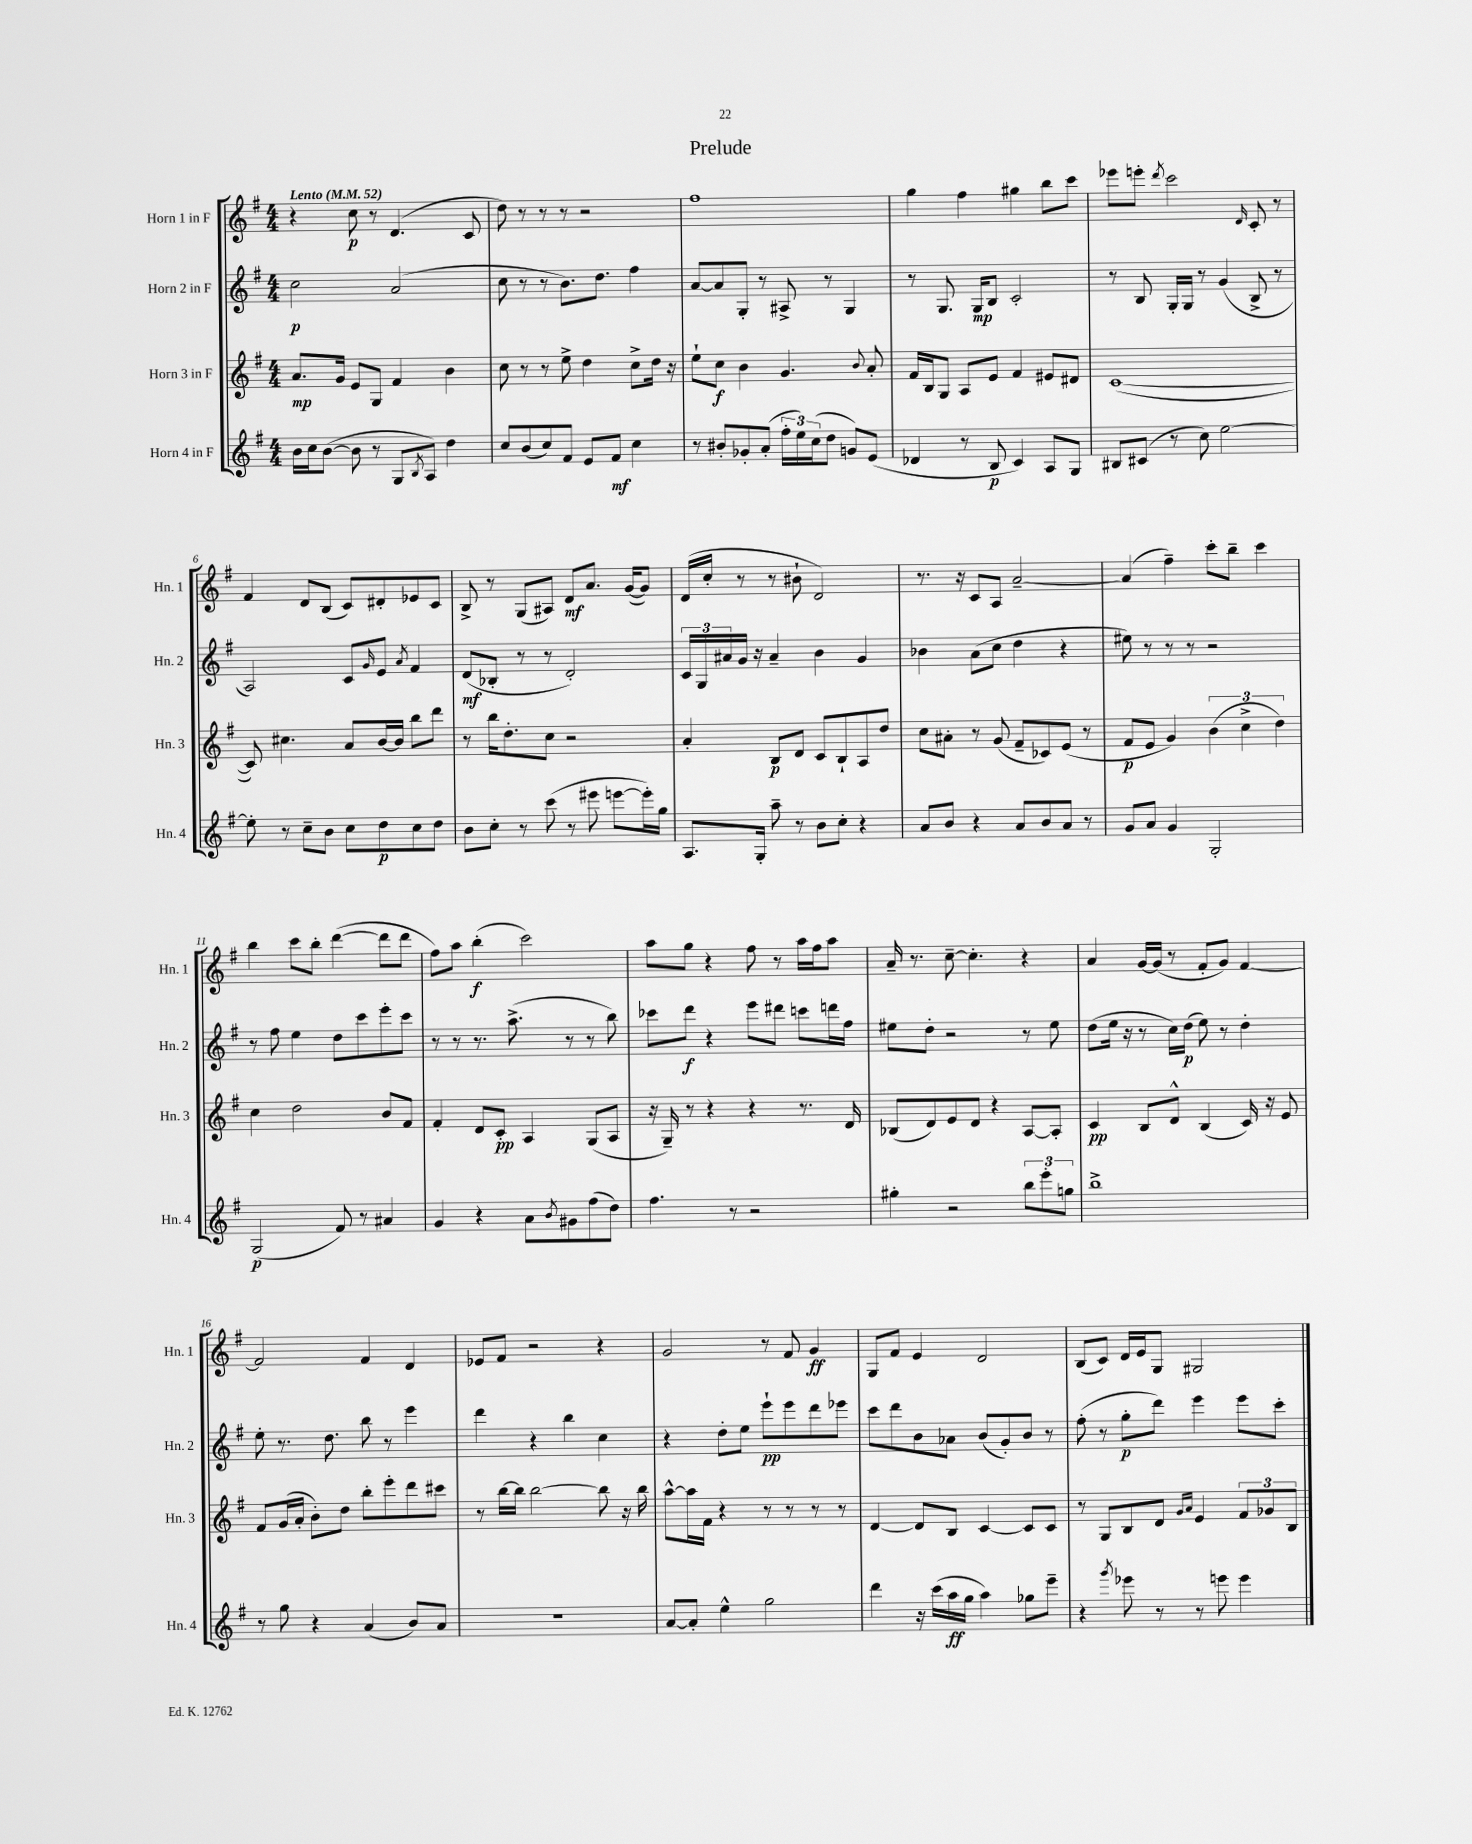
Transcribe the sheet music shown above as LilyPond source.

\header { title = "Prelude" }
<<
\new StaffGroup <<
\new Staff = "s0" \with { instrumentName = "Horn 1 in F" shortInstrumentName = "Hn. 1" } {
    \clef treble \key g \major \numericTimeSignature \time 4/4 \tempo "Lento" 4 = 52
    r4 c''8\p r8 d'4.( c'8 |
    d''8) r8 r8 r8 r2 |
    fis''1 |
    g''4 fis''4 gis''4 b''8 c'''8 |
    ees'''8 e'''8-. \acciaccatura { d'''8 } c'''2 \grace { d'16 } c'8-. r8 |
    fis'4 d'8 b8( c'8) dis'8-. ees'8 c'8 |
    b8-> r8 g8( ais8) d'8\mf a'8. g'16~( g'8) |
    d'16( c''16-. r8 r8 bis'8-! d'2) |
    r8. r16 c'8 a8 a'2~-- |
    a'4( fis''4--) c'''8-. b''8-- c'''4 |
    b''4 c'''8 b''8-. d'''4~( d'''8 d'''8 |
    fis''8) a''8 b''4-.\f( c'''2) |
    a''8 g''8 r4 fis''8 r8 a''16 fis''16 a''8 |
    a'16-- r8. c''8~-- c''4.-. r4 |
    a'4 g'16~ g'16( r8 fis'8-. g'8) fis'4~ |
    fis'2 fis'4 d'4 |
    ees'8 fis'8 r2 r4 |
    g'2 r8 fis'8 g'4\ff |
    g8 fis'8 e'4 d'2 |
    b8( c'8) d'16 e'16 g8 gis2 \bar "|." |
}
\new Staff = "s1" \with { instrumentName = "Horn 2 in F" shortInstrumentName = "Hn. 2" } {
    \clef treble \key g \major \numericTimeSignature \time 4/4
    c''2\p a'2( |
    c''8 r8 r8 b'8.) d''8. fis''4 |
    a'8~ a'8 g8-. r8 ais8-> r8 g4 |
    r8 g8. g16\mp b8 c'2-. |
    r8 b8 g16-. g16 r8 g'4( b8-> r8 |
    a2) c'8 \grace { g'16 } e'8 \acciaccatura { a'8 } fis'4 |
    d'8\mf( bes8-. r8 r8 d'2-.) |
    \tuplet 3/2 { c'16 g16 ais'16 } g'16 r16 ais'4-- b'4 g'4 |
    bes'4 a'8( c''8 d''4 r4 |
    eis''8) r8 r8 r8 r2 |
    r8 fis''8 e''4 d''8 c'''8 e'''8-. c'''8 |
    r8 r8 r8. a''8.->( r8 r8 b''8) |
    ces'''8 d'''8\f r4 e'''8 dis'''8 c'''8 d'''16 fis''16 |
    eis''8 d''8-. r2 r8 eis''8 |
    d''8( e''16 r16 r8 c''16) d''16\p( e''8) r8 d''4-. |
    e''8-. r8. d''8. b''8 r8 e'''4 |
    d'''4 r4 b''4 c''4 |
    r4 d''8-. e''8 e'''8-!\pp e'''8 d'''8 ees'''8 |
    c'''8 d'''8 b'8 aes'8 b'8( g'8-.) b'8 r8 |
    fis''8-.( r8 g''8-.\p d'''8) e'''4 e'''8 c'''8-. \bar "|." |
}
\new Staff = "s2" \with { instrumentName = "Horn 3 in F" shortInstrumentName = "Hn. 3" } {
    \clef treble \key g \major \numericTimeSignature \time 4/4
    a'8.\mp g'16 e'8 g8 fis'4 b'4 |
    c''8 r8 r8 e''8-> d''4 c''8-> d''16 r16 |
    e''8-! c''8\f b'4 g'4. \appoggiatura { b'8 } a'8-. |
    fis'16 b16 g8 a8 e'8 fis'4 eis'8 dis'8 |
    c'1~( |
    c'8) cis''4. a'8 b'16~ b'16 b''8 d'''8 |
    r8 b''16 d''8.-. c''8 r2 |
    a'4-. b8\p d'8 c'8 b8-! a8 d''8 |
    c''8 ais'8-. r8 g'8( fis'8-- ces'8) e'8( r8 |
    fis'8\p e'8 g'4) \tuplet 3/2 { b'4( c''4-> d''4) } |
    c''4 d''2 b'8 fis'8 |
    fis'4-. d'8 c'8-.\pp a4 g8( a8 |
    r16 g16--) r8 r4 r4 r8. d'16 |
    bes8( d'8) e'8 d'8 r4 a8~ a8-. |
    c'4\pp b8 d'8-^ b4( c'16) r16 e'8 |
    fis'8 g'16( a'16-. b'8-.) d''8 b''8-. e'''8-. d'''8 cis'''8 |
    r8 b''16~ b''16 b''2~ b''8 r16 b''16 |
    a''8~-^ a''16 fis'16 r4 r8 r8 r8 r8 |
    d'4~ d'8 b8 c'4~ c'8 c'8 |
    r8 g8 b8 d'8 \grace { g'16 a'16 } e'4 \tuplet 3/2 { fis'8 ges'8 b8 } \bar "|." |
}
\new Staff = "s3" \with { instrumentName = "Horn 4 in F" shortInstrumentName = "Hn. 4" } {
    \clef treble \key g \major \numericTimeSignature \time 4/4
    b'16 c''16 b'8~( b'8 r8 g8 \acciaccatura { b8 } a8) d''4 |
    c''8 b'8( c''8) fis'8 e'8 fis'8\mf c''4 |
    r8 bis'8-. ges'8-. a'8-.( \tuplet 3/2 { fis''16-. e''16) c''16( } d''8 g'8) e'8( |
    des'4 r8 b8\p c'4) a8 g8 |
    bis8 cis'8( r8 c''8) e''2~ |
    e''8-. r8 c''8-- b'8 c''8 d''8\p c''8 d''8 |
    b'8 c''8-. r8 c'''8( r8 eis'''8 e'''8~ e'''16-.) g''16 |
    a8. g16-. a''8-- r8 b'8 c''8-. r4 |
    a'8 b'8 r4 a'8 b'8 a'8 r8 |
    g'8 a'8 g'4 g2-. |
    g2\p( fis'8) r8 ais'4 |
    g'4 r4 a'8 \acciaccatura { b'8 } gis'8 fis''8( d''8) |
    fis''4. r8 r2 |
    gis''4-. r2 \tuplet 3/2 { b''8 e'''8-. g''8 } |
    b''1-> |
    r8 g''8 r4 a'4( b'8) a'8 |
    R1 |
    a'8~ a'8-. e''4-^ g''2 |
    d'''4 r16 c'''16( a''16\ff g''16 a''4) ges''8 e'''8-- |
    r4 \acciaccatura { g'''8 } ees'''8 r8 r8 e'''8 e'''4 \bar "|." |
}
>>
>>
